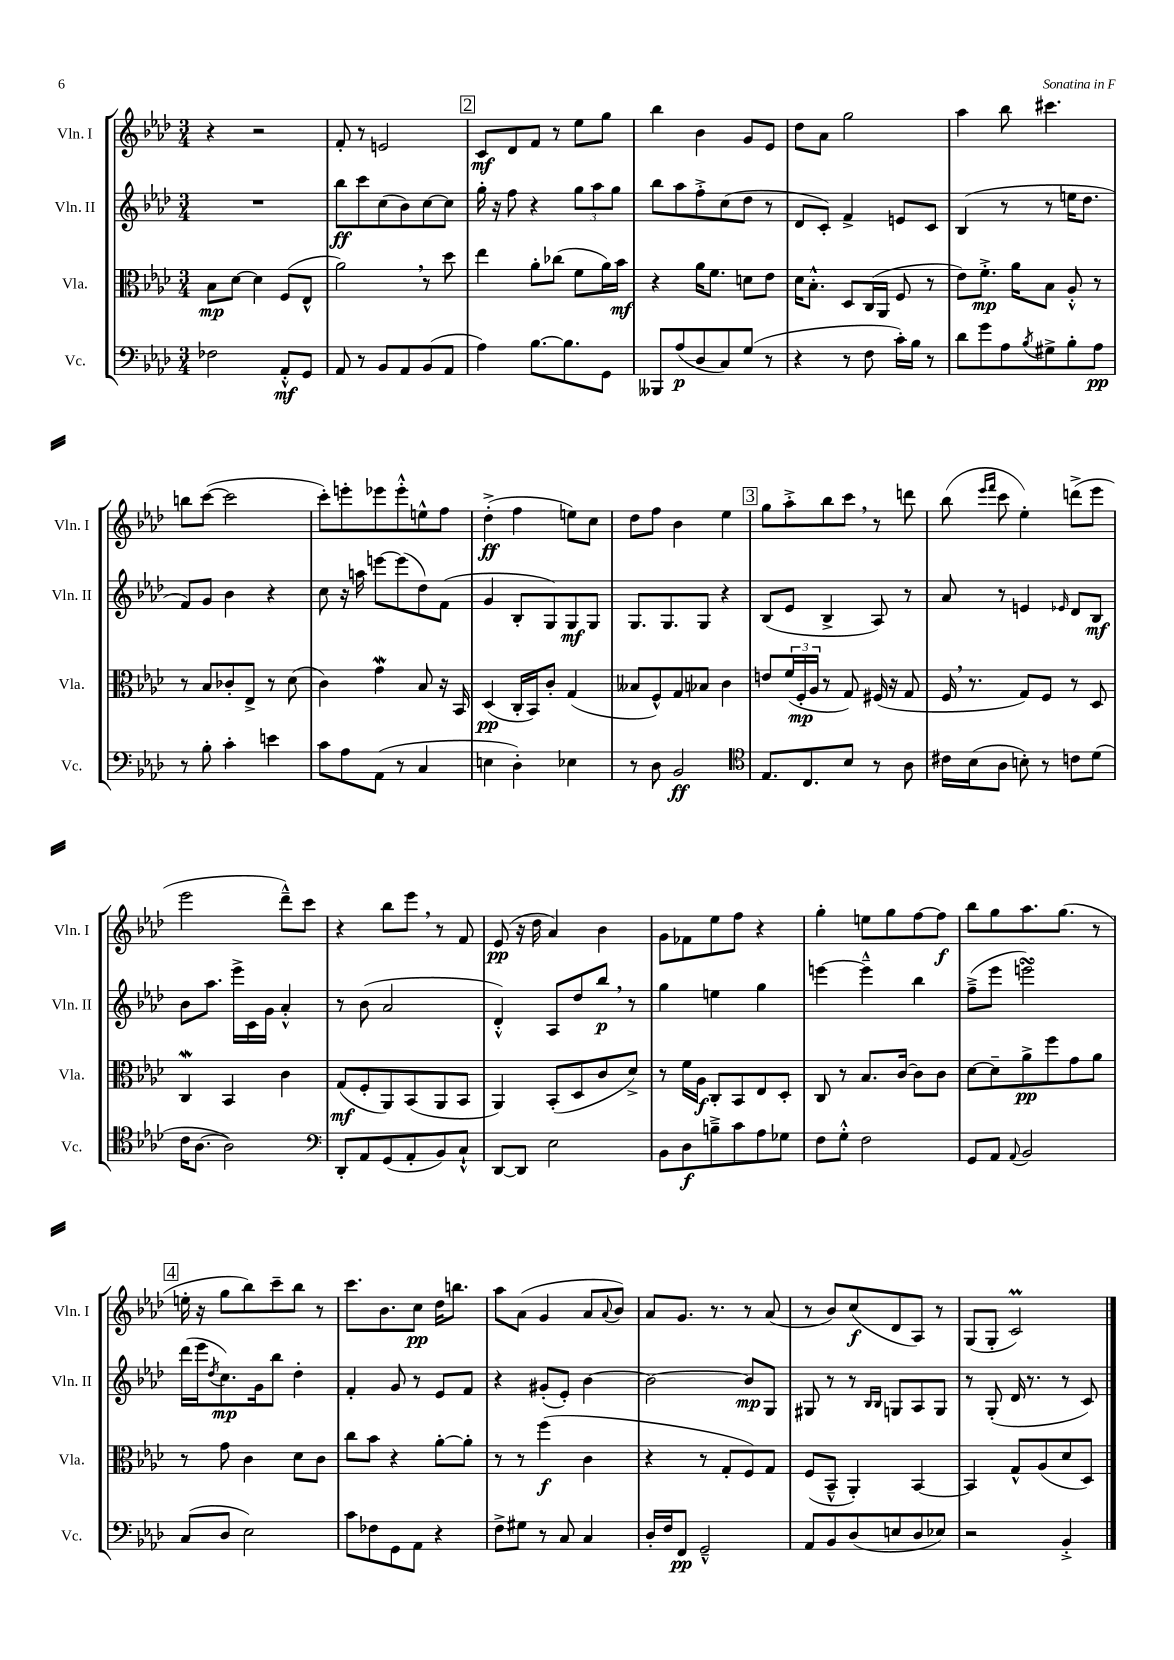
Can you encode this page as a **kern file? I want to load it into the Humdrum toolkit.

**kern	**kern	**kern	**kern
*staff4	*staff3	*staff2	*staff1
*clefF4	*clefC3	*clefG2	*clefG2
*k[b-e-a-d-]	*k[b-e-a-d-]	*k[b-e-a-d-]	*k[b-e-a-d-]
*M3/4	*M3/4	*M3/4	*M3/4
2F-	8B-	2.r	4r
.	[8d-	.	.
.	4d-]	.	2r
8AA-'^^	(8F	.	.
8GG	8E-^^	.	.
=	=	=	=
8AA-	2a-)	8bb-	8f'
8r	.	8ccc	8r
8BB-	.	(8cc	2e
8AA-	.	8b-)	.
(8BB-	8r	[8cc	.
8AA-	8dd-	8cc]	.
=	=	=	=
4A-)	4ee-	16gg'	8c
.	.	16r	.
.	.	8ff	8d-
[8.B-	8a-'	4r	8f
.	(8cc-	.	8r
8.B-]	.	.	.
.	8f	12gg	8ee-
.	.	12aa-	.
8GG	16a-)	.	8gg
.	.	12gg	.
.	16b-	.	.
=	=	=	=
8BBB--	4r	8bb-	4bb-
(8A-	.	8aa-	.
8D-	16a-	8ff'^	4b-
.	8.f	.	.
8C)	.	(8cc	.
(8G	8d	8dd-	8g
8r	8e-	8r	8e-
=	=	=	=
4r	16d-	8d-	8dd-
.	8.B-'^^	.	.
.	.	8c')	8a-
8r	8D-	4f^	2gg
8F	(16C	.	.
.	16AA-	.	.
16c')	8F	8e	.
16B-	.	.	.
8r	8r	8c	.
=	=	=	=
8d-	8e-)	(4B-	4aa-
8g	8.f'^	.	.
8A-	.	8r	8bb-
.	16a-	.	.
8qB-	.	.	.
8G#^	8B-	8r	4.ccc#
8B-'	8A-'^^	16ee	.
.	.	8.dd-	.
8A-	8r	.	.
=	=	=	=
8r	8r	8f)	8bb
8B-'	8B-	8g	([8ccc
4c'	8c-'	4b-	2ccc]
.	8E-^	.	.
4e	8r	4r	.
.	(8d-	.	.
=	=	=	=
8c	4c)	8cc	8ccc')
8A-	.	16r	8eee'
.	.	16aa	.
(8AA-	4g	[8eee	8eee-
8r	.	(8eee]	8eee-'^^
4C	8B-	8dd-)	8ee^^
.	16r	(8f	8ff
.	16BB-	.	.
=	=	=	=
4E	(4D-	4g	(4dd-'^
4D-')	16C'	8B-'	4ff
.	16BB-)	.	.
.	8c'	8G)	.
4E-	(4G	8G	8ee)
.	.	8G	8cc
=	=	=	=
8r	8B--	8.G	8dd-
8D-	8F^^)	.	8ff
.	.	8.G	.
2BB-	8G	.	4b-
.	8B-	8G	.
.	4c	4r	4ee-
=	=	=	=
*clefC4	*	*	*
8.E-	8e	(8B-	8gg
.	(24f	8e-	8aa-'^
.	24F'	.	.
8.C	.	.	.
.	24A-	.	.
.	8r	4B-^	8bb-
8B-	8G)	.	8ccc
8r	(16F#	8A-)	8r
.	16r	.	.
8A-	8G	8r	8ddd
=	=	=	=
16c#	16F	8a-	(8bb-
(16B-	8.r	.	.
.	.	.	16qqeee-
.	.	.	16qqfff
8A-	.	8r	8ccc
8B')	8G)	4e	4ee-')
8r	8F	.	.
.	.	16qqe-	.
8c	8r	8d-	(8ddd^
(8d-	8D-	8B-	8eee-
=	=	=	=
16c	4C	8b-	2eee-
[8.A-	.	.	.
.	.	8.aa-	.
2A-])	4BB-	.	.
.	.	16eee-^	.
.	.	16c	.
.	.	16g	.
.	4c	4a-'^^	8ddd-~^^)
.	.	.	8ccc
=	=	=	=
*clefF4	*	*	*
8DD-'	(8G	8r	4r
8AA-	8F'	(8b-	.
(8GG	8AA-)	2a-	8bb-
8AA-'	(8BB-	.	8eee-
8BB-)	8AA-	.	8r
8C`^^	8BB-	.	8f
=	=	=	=
[8DD-	4AA-)	4d-'^^)	(8e-
8DD-]	.	.	16r
.	.	.	16dd-
2E-	(8BB-'	8A-	4a-)
.	8D-	8dd-	.
.	8c	8bb-	4b-
.	8d-^)	8r	.
=	=	=	=
8BB-	8r	4gg	8g
8D-	16f	.	8f-
.	16A-	.	.
8B~^	8C'	4ee	8ee-
8c	8BB-	.	8ff
8A-	8E-	4gg	4r
8G-	8D-'	.	.
=	=	=	=
8F	8C	[4eee	4gg'
8G'^^	8r	.	.
2F	8.B-	4eee~^^]	8ee
.	.	.	8gg
.	[16c	.	.
.	8c]	4bb-	[8ff
.	8c	.	8ff]
=	=	=	=
8GG	[8d-	(8ff~^	8bb-
8AA-	8d-~]	8eee-	8gg
8qqAA-	.	.	.
2BB-	8a-^	2eee)	8.aa-
.	8ff	.	.
.	.	.	(8.gg
.	8g	.	.
.	8a-	.	8r
=	=	=	=
(8C	8r	(16ddd-	16ee'
.	.	16eee-	16r
.	.	8qdd-	.
8D-	8g	8.cc)	8gg
2E-)	4c	.	8bb-)
.	.	16g	.
.	.	8bb-	8ccc~
.	8d-	4dd-'	8bb-
.	8c	.	8r
=	=	=	=
8c	8cc	4f'	8.ccc
8F-	8b-	.	.
.	.	.	8.b-
8GG	4r	8g	.
8AA-	.	8r	8cc
4r	[8a-'	8e-	16dd-
.	.	.	8.bb
.	8a-']	8f	.
=	=	=	=
8F^	8r	4r	8aa-
8G#	8r	.	(8a-
8r	(4ff	(8g#'	4g
8C	.	8e-')	.
4C	4c	[4b-	8a-
.	.	.	8qqa-
.	.	.	8b-)
=	=	=	=
16D-'	4r	2b-_	8a-
16F	.	.	.
8FF	.	.	8.g
2GG~^^	8r	.	.
.	.	.	8.r
.	8G'	.	.
.	8F)	8b-]	8r
.	8G	8G	(8a-
=	=	=	=
8AA-	(8F	8G#	8r
8BB-	8BB-~^^	8r	8b-)
(8D-	4AA-')	8r	(8cc
.	.	16qqB-	.
.	.	16qqB-	.
8E	.	8G	8d-
8D-	[4BB-	8A-	8A-)
8E-)	.	8G	8r
=	=	=	=
2r	4BB-]	8r	(8G
.	.	(8G'	8G'
.	8G^^	16d-	2c)
.	.	8.r	.
.	(8A-	.	.
4BB-'^	8d-	8r	.
.	8D-)	8c)	.
==	==	==	==
*-	*-	*-	*-
